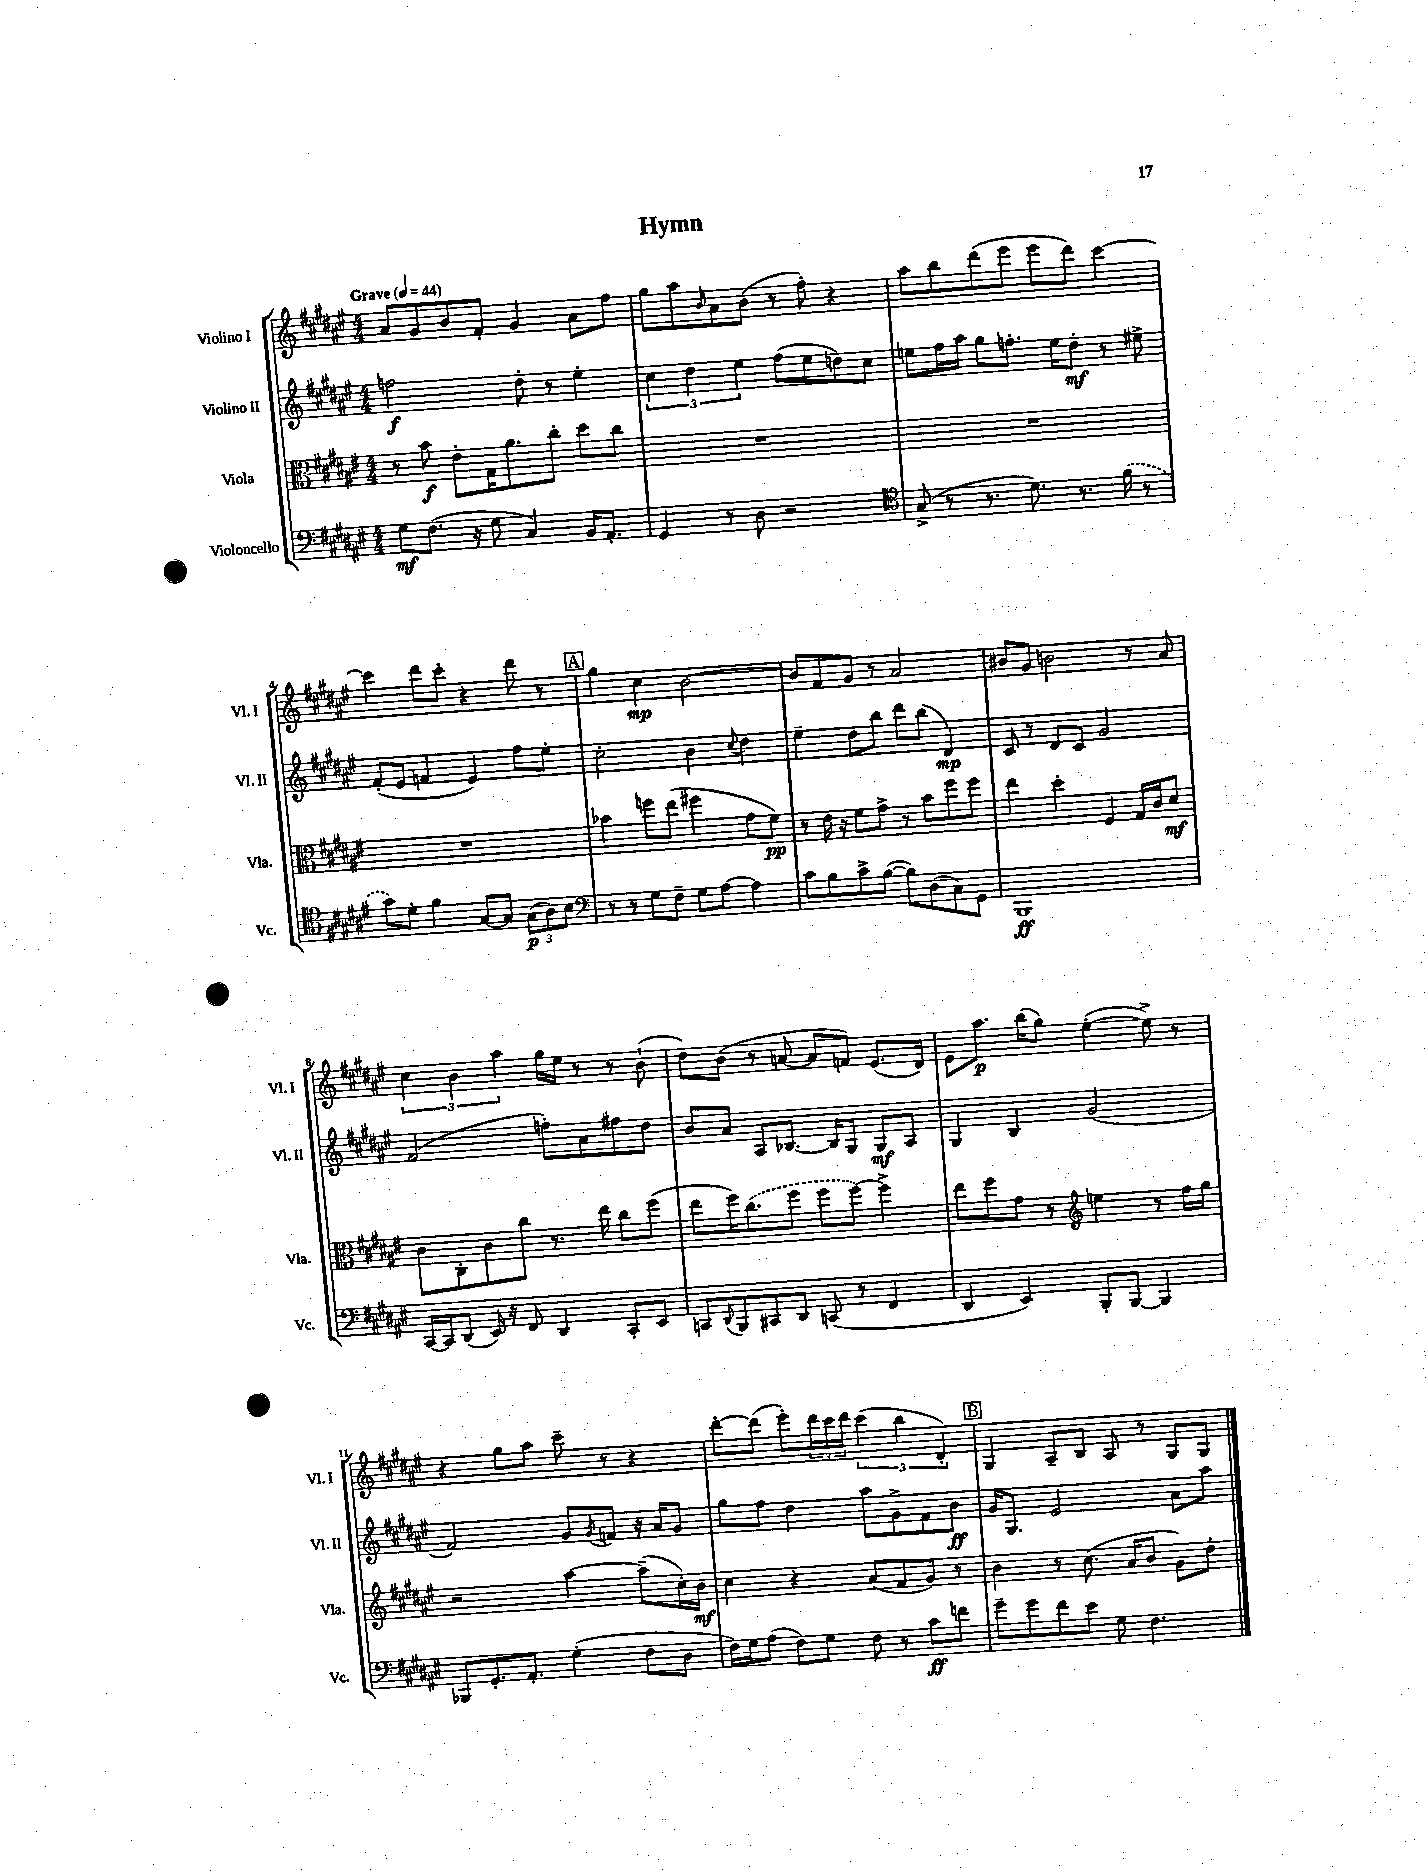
\header { title = "Hymn" }
<<
\new StaffGroup <<
\new Staff = "s0" \with { instrumentName = "Violino I" shortInstrumentName = "Vl. I" } {
    \clef treble \key fis \major \numericTimeSignature \time 4/4 \tempo "Grave" 4 = 44
    ais'8 gis'8 b'8 fis'8-. gis'4 ais'8 fis''8 |
    gis''8 ais''8 \grace { b'16 } ais'8 b'8( r8 fis''8-.) r4 |
    ais''8 b''8 dis'''8( eis'''8 eis'''8 dis'''8) cis'''4~ |
    cis'''4 dis'''8 cis'''8-. r4 dis'''8 r8 |
    \mark \markup { \box "A" } gis''4 cis''4\mp b'2~ |
    b'8 fis'8 gis'8 r8 ais'2 |
    bis'8 gis'8 b'2 r8 ais'8 |
    \tuplet 3/2 { cis''4 b'4 ais''4 } gis''16 eis''16 r8 r8 b'8-!( |
    dis''8) b'8( r8 a'8~ a'8 f'8) eis'8.( dis'16) |
    eis'8 ais''8.\p b''16( gis''8) eis''4~-.( eis''8->) r8 |
    r4 gis''8 ais''8 cis'''8-- r8 r4 |
    dis'''8~-. dis'''8( eis'''8-.) \tuplet 3/2 { dis'''16 cis'''16 dis'''16 } \tuplet 3/2 { cis'''4( b''4 dis'4-.) } |
    \mark \markup { \box "B" } gis4 ais8-- b8 ais8 r8 gis8 gis8 \bar "|." |
}
\new Staff = "s1" \with { instrumentName = "Violino II" shortInstrumentName = "Vl. II" } {
    \clef treble \key fis \major \numericTimeSignature \time 4/4
    f''2\f dis''8-. r8 eis''4-. |
    \tuplet 3/2 { cis''4 dis''4 eis''4 } fis''8( eis''8 d''8) cis''8 |
    e''8 fis''16 ais''16 gis''8 f''8.-. e''16 dis''8-.\mf r8 eis''8-> |
    fis'8-.( eis'8 f'4 eis'4) fis''8 eis''8-. |
    \mark \markup { \box "A" } cis''2-. b'4 \appoggiatura { cis''8 } dis''4 |
    eis''4-- dis''8 b''8 dis'''8 b''8( dis'4\mp) |
    cis'8 r8 dis'8 cis'8 gis'2 |
    fis'2( f''8-.) ais'8 fis''8 dis''8 |
    b'8 ais'8 ais8 bes8.~ bes16 gis8 gis8\mf ais8 |
    gis4 b4 gis'2( |
    fis'2) gis'8 \acciaccatura { gis'8 } f'8 r16 ais'16 gis'8 |
    gis''8 fis''8 dis''4 ais''8 gis'8-> fis'8 b'8\ff |
    \mark \markup { \box "B" } gis'16 gis8. eis'2 ais'8 ais''8 \bar "|." |
}
\new Staff = "s2" \with { instrumentName = "Viola" shortInstrumentName = "Vla." } {
    \clef alto \key fis \major \numericTimeSignature \time 4/4
    r8 b'8\f eis'8-. gis16 ais'8. cis''8-. dis''8 cis''8 |
    R1 |
    R1 |
    R1 |
    \mark \markup { \box "A" } bes'4 f''8 eis''8( fis''4 gis'8 fis'8\pp) |
    r8 eis'16 r16 fis'8 gis'8-> r8 b'8 fis''8 fis''8 |
    eis''4 dis''4-. fis4 gis16 cis'16 dis'8\mf |
    cis'8 cis8-. cis'8 cis''8 r8. eis''16 cis''8 fis''8( |
    eis''8 fis''16) \once \slurDashed cis''8.( fis''8 fis''8 fis''8~) fis''4-> |
    eis''8 fis''8 gis'8 r8 \clef treble e''4 r8 fis''16 gis''16 |
    r2 ais''4~ ais''8--( cis''16-.) b'16\mf |
    cis''4 r4 ais'8( fis'8 gis'8) r8 |
    \mark \markup { \box "B" } b'4 r8 cis''8.( ais'16 b'8 gis'8) dis''8-. \bar "|." |
}
\new Staff = "s3" \with { instrumentName = "Violoncello" shortInstrumentName = "Vc." } {
    \clef bass \key fis \major \numericTimeSignature \time 4/4
    gis8\mf fis8.( r16 gis8 cis4) b,16 ais,8.-. |
    gis,4 r8 dis8 r2 |
    \clef tenor gis8->( r8 r8. dis'8.) r8. \once \slurDashed fis'16( r8 |
    gis'8) dis'8-. fis'4 gis8~ gis8 \tuplet 3/2 { gis8\p( ais8) b8 } |
    \mark \markup { \box "A" } \clef bass r8 r8 gis8 fis8-- gis8 ais8~ ais4 |
    cis'8 b8 cis'8-> b8~( b8) dis8( cis8) gis,8 |
    b,,1\ff |
    cis,16~ cis,16 dis,8( eis,16) r16 fis,8 dis,4 cis,8-. eis,8 |
    c,8 \appoggiatura { dis,8 } b,,8 cis,8 dis,8 c,8( r8 fis,4 |
    dis,4 eis,4) b,,8-. b,,8~ b,,4 |
    bes,,8 gis,8.-. ais,8.-. gis4-.( fis8 dis8 |
    fis16) gis16 ais8( fis8) gis8 fis8 r8 cis'8\ff f'8 |
    \mark \markup { \box "B" } gis'8-- gis'8 fis'8 eis'8 gis8 fis4. \bar "|." |
}
>>
>>
